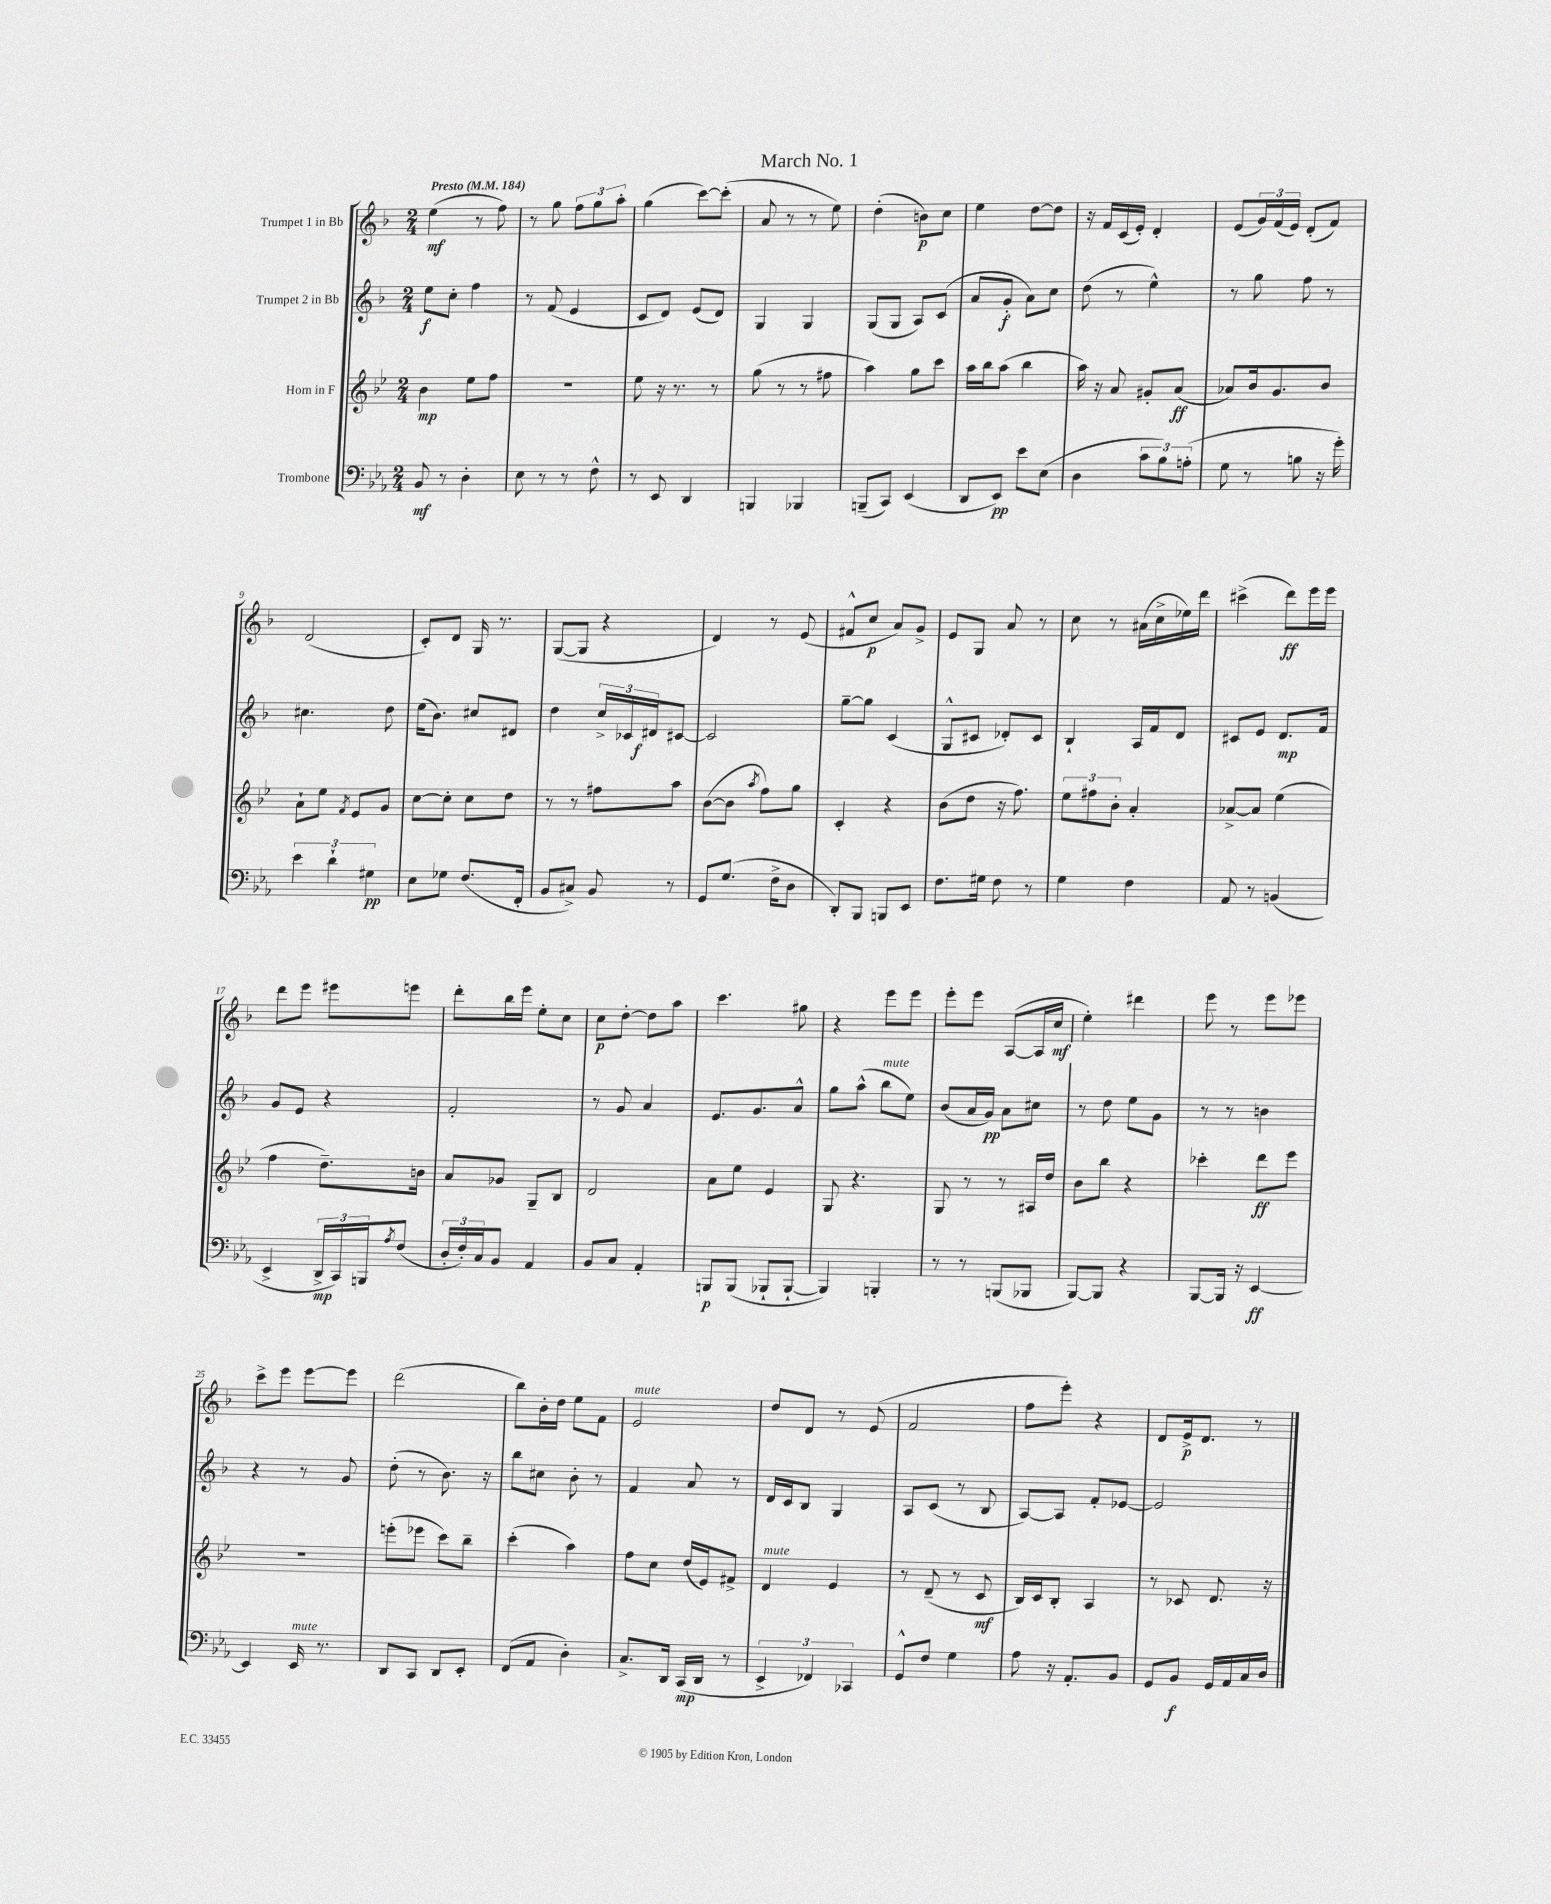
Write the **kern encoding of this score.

**kern	**dynam	**kern	**dynam	**kern	**dynam	**kern	**dynam
*part4	*part4	*part3	*part3	*part2	*part2	*part1	*part1
*staff4	*staff4	*staff3	*staff3	*staff2	*staff2	*staff1	*staff1
*I"Trombone	*	*I"Horn in F	*	*I"Trumpet 2 in Bb	*	*I"Trumpet 1 in Bb	*
*clefF4	*	*clefG2	*	*clefG2	*	*clefG2	*
*k[b-e-a-]	*	*k[b-e-]	*	*k[b-]	*	*k[b-]	*
*M2/4	*	*M2/4	*	*M2/4	*	*M2/4	*
*MM184	*	*MM184	*	*MM184	*	*MM184	*
=1	=1	=1	=1	=1	=1	=1	=1
!	!	!	!	!	!	!LO:TX:a:B:t=Presto	!
8BB-/	mf	4b-\	mp	8ee\L	f	(4ee\	mf
8r	.	.	.	8cc'\J	.	.	.
4D'\	.	8ee-\L	.	4ff\	.	8r	.
.	.	8ff\J	.	.	.	8ff\)	.
=2	=2	=2	=2	=2	=2	=2	=2
8E-\	.	2r	.	8r	.	8r	.
8r	.	.	.	(8f/	.	8gg\	.
8r	.	.	.	4e/	.	12ff\L	.
.	.	.	.	.	.	12gg\	.
8F^^\	.	.	.	.	.	.	.
.	.	.	.	.	.	12aa'\J	.
=3	=3	=3	=3	=3	=3	=3	=3
8r	.	8ee-\	.	8c/L	.	(4gg\	.
8EE-/	.	16r	.	8d/J)	.	.	.
.	.	8.r	.	.	.	.	.
4DD/	.	.	.	(8e/L	.	[8ccc\L)	.
.	.	8r	.	8d/J)	.	(8ccc'\J]	.
=4	=4	=4	=4	=4	=4	=4	=4
4BBBn/	.	(8gg\	.	4G/	.	8a/	.
.	.	8r	.	.	.	8r	.
4BBB-X/	.	8r	.	4G/	.	8r	.
.	.	8ff#X\	.	.	.	8ee\)	.
=5	=5	=5	=5	=5	=5	=5	=5
(8BBBn~/L	.	4aa\)	.	(8G/L	.	(4dd'\	.
8CC/J)	.	.	.	8G/J	.	.	.
(4EE-/	.	8gg\L	.	8A/L)	.	8bn\L)	p
.	.	8ccc\J	.	(8c/J	.	8cc\J	.
=6	=6	=6	=6	=6	=6	=6	=6
8DD/L	.	16aa\LL	.	8a/L	.	4ee\	.
.	.	16bb-\J	.	.	.	.	.
8EE-/J)	pp	(8aa\J	.	8g'/J	f	.	.
8e-\L	.	4bb-\	.	8a\L)	.	[8dd\L	.
(8E-\J	.	.	.	8cc\J	.	8dd\J]	.
=7	=7	=7	=7	=7	=7	=7	=7
4D\	.	16aa\)	.	(8dd\	.	16r	.
.	.	16r	.	.	.	16f/LL	.
.	.	8a/	.	8r	.	(16c/	.
.	.	.	.	.	.	16e'/JJ)	.
12c\L	.	8g#X'/L	.	4ee^^\)	.	4d'/	.
12B-\)	.	.	.	.	.	.	.
.	.	(8a/J	ff	.	.	.	.
(12An'\J	.	.	.	.	.	.	.
=8	=8	=8	=8	=8	=8	=8	=8
8G\	.	8a-X/L)	.	8r	.	(8e/L	.
8r	.	16b-/k	.	8gg\	.	24g/L)	.
.	.	.	.	.	.	(24f/	.
.	.	8.g/	.	.	.	.	.
.	.	.	.	.	.	24e/JJ)	.
8Bn\	.	.	.	8ff\	.	(8d'/L	.
16r	.	8b-/J	.	8r	.	8f/J)	.
16g'\)	.	.	.	.	.	.	.
!!LO:LB:g=z
=9	=9	=9	=9	=9	=9	=9	=9
6e-\	.	8a`\L	.	4.cc#X\	.	(2d/	.
.	.	8ee-\J	.	.	.	.	.
6d`\	.	.	.	.	.	.	.
.	.	8qf/	.	.	.	.	.
.	.	8e-/L	.	.	.	.	.
6G#X\	pp	.	.	.	.	.	.
.	.	8g/J	.	8dd\	.	.	.
=10	=10	=10	=10	=10	=10	=10	=10
8E-\L	.	[8cc\L	.	(16ee\KL	.	8c'/L)	.
.	.	.	.	8.b-\J)	.	.	.
8G-X\J	.	8cc'\J]	.	.	.	8d/J	.
(8.F/L	.	8cc\L	.	8cc#X/L	.	16G/	.
.	.	.	.	.	.	8.r	.
.	.	8dd\J	.	8d#X/J	.	.	.
16FF'/Jk	.	.	.	.	.	.	.
=11	=11	=11	=11	=11	=11	=11	=11
8BB-/L	.	8r	.	4dd\	.	([8G/L	.
8C#X^/J)	.	8r	.	.	.	8G/J]	.
8BB-/	.	8ff#X\L	.	24cc^/LL	.	4r	.
.	.	.	.	24c-X/	.	.	.
.	.	.	.	24d#X/J	f	.	.
8r	.	8aa\J	.	[8c#X/J	.	.	.
=12	=12	=12	=12	=12	=12	=12	=12
8GG/L	.	([8b-\L	.	2c#/]	.	4d/)	.
(8.G/J	.	8b-\J]	.	.	.	.	.
.	.	8qaa/	.	.	.	.	.
.	.	8ff\L)	.	.	.	8r	.
16F^\KL	.	.	.	.	.	.	.
8D\J	.	8gg\J	.	.	.	(8e/	.
=13	=13	=13	=13	=13	=13	=13	=13
8DD'/L)	.	4c'/	.	[8gg~\L	.	8f#X^^/L	.
8BBB-/J	.	.	.	8gg\J]	.	8cc/J	p
8BBBn/L	.	4r	.	(4c/	.	8a/L)	.
8EE-/J	.	.	.	.	.	8g^/J	.
=14	=14	=14	=14	=14	=14	=14	=14
8.F\L	.	(8b-\L	.	8G^^/L	.	8e/L	.
.	.	8dd\J	.	8c#X/J	.	8G/J	.
16G#X\Jk	.	.	.	.	.	.	.
8F\	.	16r	.	8d-X'/L)	.	8a/	.
.	.	8.ff\)	.	.	.	.	.
8r	.	.	.	8c#/J	.	8r	.
=15	=15	=15	=15	=15	=15	=15	=15
4G\	.	12ee-\L	.	4B-`/	.	8cc\	.
.	.	12ff#X\	.	.	.	.	.
.	.	.	.	.	.	8r	.
.	.	12b-'\J	.	.	.	.	.
4F\	.	4a'/	.	16A/LL	.	(16a#X\LL	.
.	.	.	.	16f/J	.	16cc^\	.
.	.	.	.	8d/J	.	16ee-X\)	.
.	.	.	.	.	.	16ddd\JJ	.
=16	=16	=16	=16	=16	=16	=16	=16
8AA-/	.	[8a-X^/L	.	8c#X/L	.	(4ccc#X^\	.
8r	.	8a-/J]	.	8e/J	.	.	.
(4BBn/	.	(4ee-\	.	8.d/L	mp	8ddd\L)	ff
.	.	.	.	.	.	16eee\L	.
.	.	.	.	16f/Jk	.	16eee\JJ	.
!!LO:LB:g=z
=17	=17	=17	=17	=17	=17	=17	=17
4EE-^/	.	4ff\	.	8g/L	.	8ddd\L	.
.	.	.	.	8e/J	.	8eee\J	.
24DD^/LL	mp	8.dd~\L)	.	4r	.	8eee#X\L	.
24CC/)	.	.	.	.	.	.	.
24BBBn/J	.	.	.	.	.	.	.
8qA-/	.	.	.	.	.	.	.
(8F/J	.	.	.	.	.	8eeen\J	.
.	.	16bn\Jk	.	.	.	.	.
=18	=18	=18	=18	=18	=18	=18	=18
24D'/LL	.	8a/L	.	2f'/	.	8ddd'\L	.
24F'/)	.	.	.	.	.	.	.
24C/J	.	.	.	.	.	.	.
8BB-/J	.	8g-X/J	.	.	.	16bb-\L	.
.	.	.	.	.	.	16eee\JJ	.
4AA-/	.	8G~/L	.	.	.	8ee'\L	.
.	.	8B-/J	.	.	.	8cc\J	.
=19	=19	=19	=19	=19	=19	=19	=19
8BB-/L	.	2d/	.	8r	.	8cc\L	p
8C/J	.	.	.	8g/	.	[8dd'\J	.
4AA-'/	.	.	.	4a/	.	8dd\L]	.
.	.	.	.	.	.	8aa\J	.
=20	=20	=20	=20	=20	=20	=20	=20
8BBBn/L	p	8a\L	.	8.e/L	.	4.ccc\	.
(8BBB/J	.	8ee-\J	.	.	.	.	.
.	.	.	.	8.g/	.	.	.
8BBB-X`/L	.	4e-/	.	.	.	.	.
[8BBB-`/J	.	.	.	8a^^/J	.	8gg#X\	.
=21	=21	=21	=21	=21	=21	=21	=21
4BBB-/])	.	8G/	.	8gg\L	.	4r	.
.	.	4.r	.	(8aa^^\J	.	.	.
!	!	!	!	!LO:TX:a:i:t=mute	!	!	!
4BBBn'/	.	.	.	8bb-\L	.	8eee\L	.
.	.	.	.	8ee\J)	.	8eee\J	.
=22	=22	=22	=22	=22	=22	=22	=22
8r	.	8G/	.	(8b-/L	.	8eee'\L	.
8r	.	8r	.	16a/L	.	8eee\J	.
.	.	.	.	16g/JJ)	pp	.	.
(8BBBn/L	.	8r	.	8a\L	.	([8A/L	.
8BBB-X/J	.	16A#X/LL	.	8cc#X\J	.	16A/L]	.
.	.	16dd/JJ	.	.	.	16cc/JJ	mf
=23	=23	=23	=23	=23	=23	=23	=23
[8BBB-/L)	.	8b-\L	.	8r	.	4ee'\)	.
8BBB-/J]	.	8bb-\J	.	8dd\	.	.	.
4r	.	4r	.	8ee\L	.	4ddd#X\	.
.	.	.	.	8g\J	.	.	.
=24	=24	=24	=24	=24	=24	=24	=24
[8BBB-/L	.	4ccc-X'\	.	8r	.	8eee\	.
16BBB-/Jk]	.	.	.	8r	.	8r	.
16r	.	.	.	.	.	.	.
[4EE-/	ff	8ddd\L	ff	4bn\	.	8eee\L	.
.	.	8eee-\J	.	.	.	8eee-X\J	.
!!LO:LB:g=z
=25	=25	=25	=25	=25	=25	=25	=25
4EE-/]	.	2r	.	4r	.	8ccc^\L	.
.	.	.	.	.	.	8eee\J	.
!LO:TX:a:i:t=mute	!	!	!	!	!	!	!
16EE-/	.	.	.	8r	.	[8eee\L	.
8.r	.	.	.	.	.	.	.
.	.	.	.	8g/	.	8eee\J]	.
=26	=26	=26	=26	=26	=26	=26	=26
8DD/L	.	(8eeen'\L	.	(8dd'\	.	(2ddd\	.
8CC/J	.	8eee-X\J	.	8r	.	.	.
8DD/L	.	8ccc\L)	.	8.b-\)	.	.	.
8EE-'/J	.	8bb-~\J	.	.	.	.	.
.	.	.	.	16r	.	.	.
=27	=27	=27	=27	=27	=27	=27	=27
(8FF/L	.	(4ccc'\	.	8bb-\L	.	8bb-\L)	.
8AA-/J	.	.	.	8cc#X\J	.	16b-'\L	.
.	.	.	.	.	.	16dd\JJ	.
4D'\)	.	4aa\)	.	8b-'\	.	8ee\L	.
.	.	.	.	8r	.	8f\J	.
=28	=28	=28	=28	=28	=28	=28	=28
!	!	!	!	!	!	!LO:TX:a:i:t=mute	!
8.C^/L	.	8ff\L	.	4f/	.	2e/	.
.	.	8cc\J	.	.	.	.	.
16DD/Jk	.	.	.	.	.	.	.
(16CC/LL	mp	(16dd/LL	.	8a/	.	.	.
16DD/JJ	.	16e-/J)	.	.	.	.	.
8r	.	8f#X^/J	.	8r	.	.	.
=29	=29	=29	=29	=29	=29	=29	=29
!	!	!LO:TX:a:i:t=mute	!	!	!	!	!
6EE-^/	.	4d/	.	16d/LL	.	8dd/L	.
.	.	.	.	16c/J	.	.	.
.	.	.	.	8B-/J	.	8d/J	.
6FF-X/)	.	.	.	.	.	.	.
.	.	4e-/	.	4G/	.	8r	.
6CC-X/	.	.	.	.	.	.	.
.	.	.	.	.	.	(8e/	.
=30	=30	=30	=30	=30	=30	=30	=30
8GG^^/L	.	8r	.	8A/L	.	2f/	.
8F/J	.	(8d~/	.	(8c/J	.	.	.
4G\	.	8r	.	8r	.	.	.
.	.	8c/	mf	8B-/	.	.	.
=31	=31	=31	=31	=31	=31	=31	=31
8A-\	.	16B-/LL)	.	[8A/L)	.	8ff\L	.
.	.	16c/J	.	.	.	.	.
16r	.	8B-'/J	.	8A/J]	.	8eee'\J)	.
8.AA-'/L	.	.	.	.	.	.	.
.	.	4A/	.	8f'/L	.	4r	.
8BB-/J	.	.	.	[8e-X/J	.	.	.
=32	=32	=32	=32	=32	=32	=32	=32
8GG/L	.	8r	.	2e-/]	.	8d/L	.
8BB-/J	f	8c-X/	.	.	.	16e^/k	p
.	.	.	.	.	.	8.d/J	.
16GG/LL	.	8.d/	.	.	.	.	.
16AA-/	.	.	.	.	.	.	.
16C/	.	.	.	.	.	8r	.
16D/JJ	.	16r	.	.	.	.	.
==	==	==	==	==	==	==	==
*-	*-	*-	*-	*-	*-	*-	*-
